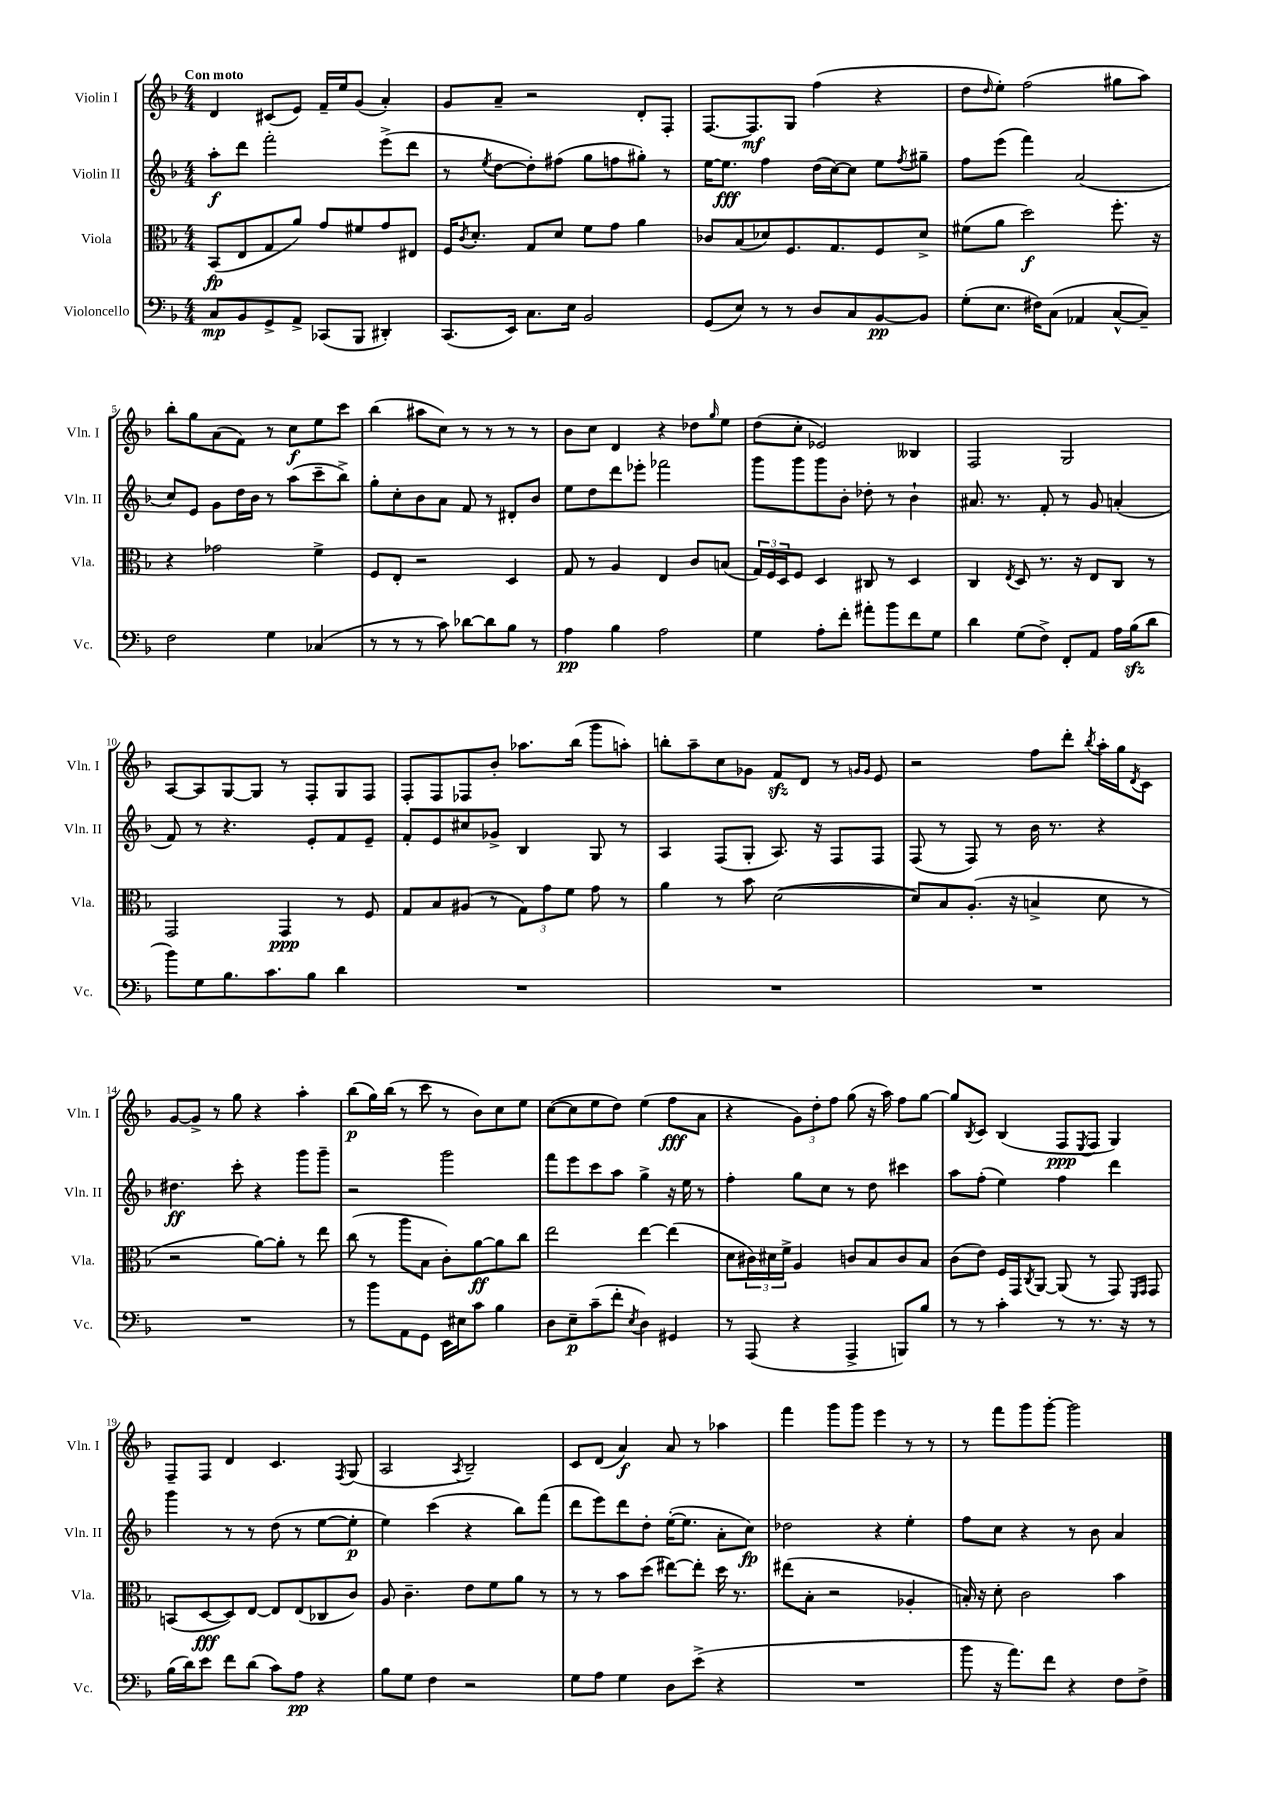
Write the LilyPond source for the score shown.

<<
\new StaffGroup <<
\new Staff = "s0" \with { instrumentName = "Violin I" shortInstrumentName = "Vln. I" } {
    \clef treble \key f \major \numericTimeSignature \time 4/4 \tempo "Con moto"
    d'4 cis'8( e'8) f'16-- e''16 g'8( a'4-.) |
    g'8 a'8-- r2 d'8-. f8-. |
    f8.~ f8.\mf g8 f''4( r4 |
    d''8 \grace { d''16 } e''8-.) f''2( gis''8 a''8) |
    bes''8-. g''8 a'8( f'8) r8 c''8\f e''8 c'''8 |
    bes''4( ais''8 c''8) r8 r8 r8 r8 |
    bes'8 c''8 d'4 r4 des''8 \grace { g''16 } e''8 |
    d''8( c''8-. ees'2) beses4 |
    f2 g2 |
    a8~ a8 g8~ g8 r8 f8-. g8 f8 |
    f8-. f8 fes8 bes'8-. aes''8. bes''16( g'''8 a''8-.) |
    b''8-. a''8-- c''8 ges'8 f'8\sfz d'8 r8 \grace { g'16 g'16 } e'8 |
    r2 f''8 d'''8-. \acciaccatura { bes''8 } a''16-. g''16 \acciaccatura { d'8 } c'8 |
    g'8~ g'8-> r8 g''8 r4 a''4-. |
    bes''8\p( g''16) bes''16( r8 c'''8 r8 bes'8) c''8 e''8 |
    c''8~( c''8 e''8 d''8) e''4( f''8\fff a'8 |
    r4 \tuplet 3/2 { g'8) d''8-. f''8 } g''8( r16 a''16) f''8 g''8~ |
    g''8 \acciaccatura { bes8 } c'8 bes4( f8\ppp \acciaccatura { e8 } f8 g4) |
    f8-- f8 d'4 c'4. \acciaccatura { f8 } g8( |
    a2 \acciaccatura { a8 } bes2--) |
    c'8 d'8( a'4\f) a'8 r8 aes''4 |
    f'''4 g'''8 g'''8 e'''4 r8 r8 |
    r8 f'''8 g'''8 g'''8~-. g'''2 \bar "|." |
}
\new Staff = "s1" \with { instrumentName = "Violin II" shortInstrumentName = "Vln. II" } {
    \clef treble \key f \major \numericTimeSignature \time 4/4
    a''8-.\f d'''8 f'''2-. e'''8->( d'''8 |
    r8 \acciaccatura { e''8 } d''8~ d''8-.) fis''8( g''8 f''8 gis''8-.) r8 |
    e''16~ e''8.\fff f''4 d''16( c''16~) c''8 e''8 \acciaccatura { f''8 } gis''8-- |
    f''8 e'''8( f'''4) a'2( |
    c''8) e'8 g'8 d''16 bes'16 r8 a''8( c'''8-- bes''8->) |
    g''8-. c''8-. bes'8 a'8 f'8 r8 dis'8-. bes'8 |
    e''8 d''8 d'''8 ees'''8-. fes'''2 |
    g'''8 g'''8 g'''8 bes'8-. des''8-. r8 bes'4-! |
    ais'8. r8. f'8-. r8 g'8 a'4-.( |
    f'8) r8 r4. e'8-. f'8 e'8-- |
    f'8-. e'8 cis''8 ges'8-> bes4 g8 r8 |
    a4 f8( g8-. a8.) r16 f8 f8 |
    f8( r8 f8) r8 bes'16 r8. r4 |
    dis''4.\ff c'''8-. r4 g'''8 g'''8-- |
    r2 g'''2 |
    f'''8 e'''8 c'''8 a''8 g''4-> r16 e''16 r8 |
    f''4-. g''8 c''8 r8 d''8 cis'''4 |
    a''8 f''8-.( e''4) f''4 d'''4 |
    g'''4 r8 r8 d''8( r8 e''8~ e''8-.\p |
    e''4) c'''4( r4 bes''8) f'''8( |
    d'''8 e'''8) d'''8 d''8-. e''16~-.( e''8. a'8-. c''8\fp) |
    des''2 r4 e''4-. |
    f''8 c''8 r4 r8 bes'8 a'4 \bar "|." |
}
\new Staff = "s2" \with { instrumentName = "Viola" shortInstrumentName = "Vla." } {
    \clef alto \key f \major \numericTimeSignature \time 4/4
    bes,8\fp( e8 g8 a'8) g'8 fis'8 g'8 eis8 |
    f16 \acciaccatura { c'8 } d'8.-. g8 d'8 f'8 g'8 a'4 |
    ces'8 bes8( des'8) f8. g8. f8 des'8-> |
    fis'8( a'8 d''2\f) f''8.-. r16 |
    r4 ges'2 f'4-> |
    f8 e8-. r2 d4 |
    g8 r8 a4 e4 c'8 b8( |
    \tuplet 3/2 { g16) f16 d16 } f8 d4 cis8 r8 d4 |
    c4 \acciaccatura { e8 } d8 r8. r16 e8 c8 r8 |
    g,2 g,4\ppp r8 f8 |
    g8 bes8 ais8( r8 \tuplet 3/2 { g8) g'8 f'8 } g'8 r8 |
    a'4 r8 bes'8 d'2~( |
    d'8) bes8 a8.-.( r16 b4-> d'8 r8 |
    r2 a'8~) a'8-. r8 e''8 |
    c''8( r8 a''8 bes8 c'8-.) a'8~\ff a'8 c''8 |
    e''2 e''4~ e''4( |
    d'8 \tuplet 3/2 { cis'16) dis'16 f'16-> } a4 c'8 bes8 c'8 bes8 |
    c'8( e'8) f16 g,16 \acciaccatura { c8 } a,8~ a,8( r8 g,8) \grace { f,16 g,16 } g,8 |
    b,8( d8~\fff d8) e8~ e8 e8( ces8 c'8) |
    a8 c'4.-- e'8 f'8 a'8 r8 |
    r8 r8 bes'8 d''8( eis''8~) eis''8-. d''16 r8. |
    eis''8( bes8-. r2 aes4-. |
    b16-.) r16 d'8-. c'2 bes'4 \bar "|." |
}
\new Staff = "s3" \with { instrumentName = "Violoncello" shortInstrumentName = "Vc." } {
    \clef bass \key f \major \numericTimeSignature \time 4/4
    c8\mp bes,8 g,8-> a,8-> ces,8( bes,,8 dis,4-.) |
    c,8.( e,16) c8. e16 bes,2 |
    g,8( e8) r8 r8 d8 c8 bes,8~\pp bes,8 |
    g8-.( e8. fis16) c8( aes,4 c8~-^ c8--) |
    f2 g4 ces4( |
    r8 r8 r8 c'8) des'8~ des'8 bes8 r8 |
    a4\pp bes4 a2 |
    g4 a8-. f'8-. ais'8-. bes'8 f'8 g8 |
    d'4 g8( f8->) f,8-. a,8 a16 bes16\sfz( d'8 |
    bes'8) g8 bes8. c'8. bes8 d'4 |
    R1 |
    R1 |
    R1 |
    R1 |
    r8 bes'8 a,8 g,8 e,16 eis16 c'8 bes4 |
    d8 e8--\p c'8--( f'8-. \acciaccatura { e8 } d4) gis,4 |
    r8 a,,8( r4 a,,4-> b,,8) bes8 |
    r8 r8 c'4-. r8 r8. r16 r8 |
    bes16( d'16) e'8 f'8 d'8( c'8) a8\pp r4 |
    bes8 g8 f4 r2 |
    g8 a8 g4 d8 e'8->( r4 |
    R1 |
    bes'8 r16 a'8.) f'8 r4 f8 f8-> \bar "|." |
}
>>
>>
